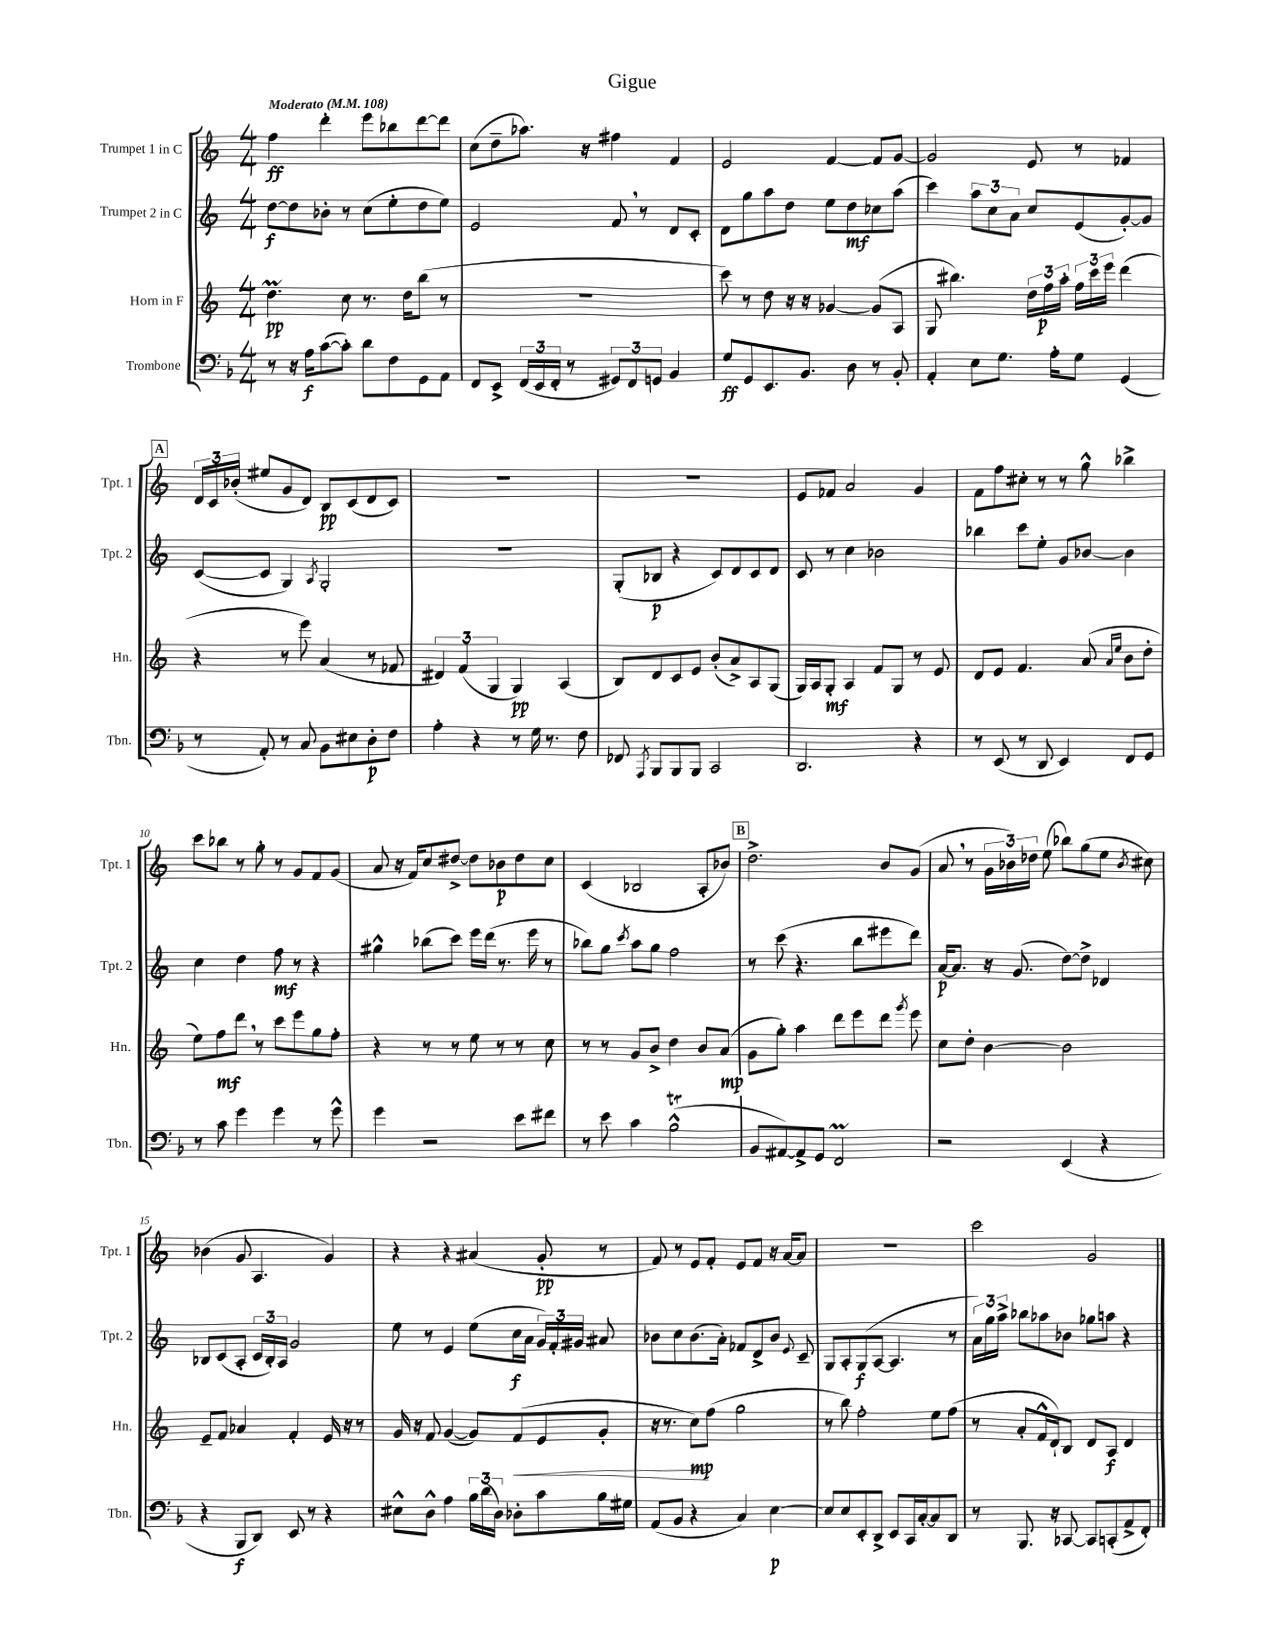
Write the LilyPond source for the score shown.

\header { title = "Gigue" }
<<
\new StaffGroup <<
\new Staff = "s0" \with { instrumentName = "Trumpet 1 in C" shortInstrumentName = "Tpt. 1" } {
    \clef treble \key c \major \numericTimeSignature \time 4/4 \tempo "Moderato" 4 = 108
    \autoBeamOff f''4\ff d'''4-. e'''8[ bes''8 d'''8~ d'''8] |
    c''8[( d''8-- aes''8.]) r16 fis''4 f'4 |
    e'2 f'4~ f'8[ g'8]~ |
    g'2 e'8 r8 fes'4 |
    \mark \markup { \box "A" } \tuplet 3/2 { d'16[ c'16 bes'16]-.( } eis''8[ g'8 d'8]) b8[\pp c'8( d'8 c'8]) |
    R1 |
    R1 |
    e'8[ fes'8] a'2 g'4 |
    f'8[ f''8 cis''8]-. r8 r8 g''8-^ bes''4-> |
    c'''8[ bes''8] r8 g''8-. r8 g'8[ f'8 g'8]( |
    a'8 r16 f'16[) c''8 dis''8]~-> dis''8[ bes'8\p dis''8 c''8] |
    c'4( bes2 a8[-. bes'8]) |
    \mark \markup { \box "B" } d''2.-> b'8[ g'8]( |
    a'8 \breathe r8 \tuplet 3/2 { g'16[ bes'16) des''16] } e''8( bes''8[) g''8( e''8] \acciaccatura { bes'8 } cis''8) |
    bes'4( g'8 a4. g'4) |
    r4 r4 ais'4( g'8-.\pp r8 |
    f'8) r8 e'8[ f'8]-. e'8[ f'8] r16 a'16[~ a'8] |
    R1 |
    c'''2 g'2 \bar "|." |
}
\new Staff = "s1" \with { instrumentName = "Trumpet 2 in C" shortInstrumentName = "Tpt. 2" } {
    \clef treble \key c \major \numericTimeSignature \time 4/4
    \autoBeamOff d''8[~\f d''8 bes'8]-. r8 c''8[( e''8-. d''8 e''8]) |
    e'2 f'8 \breathe r8 d'8[ c'8]-. |
    d'8[ g''8 a''8 d''8] e''8[ d''8\mf ces''8 a''8]( |
    c'''4) \tuplet 3/2 { a''8[ c''8 a'8] } c''8[ e'8( g'8~-.) g'8] |
    \mark \markup { \box "A" } c'8[~( c'8] g4) \acciaccatura { a8 } g2-. |
    R1 |
    g8[-.( bes8]\p r4 c'8[) d'8 c'8 d'8] |
    c'8 r8 c''4 bes'2 |
    bes''4 c'''8[ e''8]-. g'8[ bes'8]~ bes'4 |
    c''4 d''4 f''8\mf r8 r4 |
    gis''4-^ bes''8[( c'''8]) e'''16[ d'''16]( r8. e'''16 r8 |
    bes''8[) g''8] \acciaccatura { c'''8 } a''8[ g''8] f''2 |
    \mark \markup { \box "B" } r8 c'''8( r4. b''8[ eis'''8 d'''8]) |
    a'16[~\p a'8.] r16 g'8.( d''8[~) d''8]-> des'4 |
    bes8[ c'8( a8]-. \tuplet 3/2 { c'16[ bes16-.) a16] } g'2 |
    e''8 r8 e'4 e''8[( c''16\f a'16] \tuplet 3/2 { g'16[) f'16-. gis'16] } ais'8 |
    bes'8[ c''8 bes'8.( a'16]-.) fes'8[ d'8-> bes'8] \appoggiatura { e'8 } c'8-- |
    g8[ a8-. g8\f( a8]~ a4. r8 |
    \tuplet 3/2 { a'16[) g''16 a''16]-> } bes''8[ aes''8 bes'8] ges''8[ a''8] r4 \bar "|." |
}
\new Staff = "s2" \with { instrumentName = "Horn in F" shortInstrumentName = "Hn." } {
    \clef treble \key c \major \numericTimeSignature \time 4/4
    \autoBeamOff d''4.\prall\pp c''8 r8. d''16[ b''8]( r8 |
    r1 |
    c'''8) r8 d''8 r16 r16 ges'4~ ges'8[( a8] |
    g8 bis''4.) \tuplet 3/2 { d''16[ f''16\p a''16]-. } \tuplet 3/2 { f''16[ c'''16 e'''16] } d'''4( |
    \mark \markup { \box "A" } r4 r8 e'''8) a'4( r8 fes'8 |
    \tuplet 3/2 { dis'4) f'4( g4 } g4\pp) a4( |
    b8[) d'8 c'8 e'8] b'8[-.( a'8->) a8 g8]( |
    g16[) a16 g8]-.\mf a4 f'8[ g8] r8 e'8 |
    d'8[ e'8] f'4. a'8( \grace { a'16[ e''16] } b'8[ d''8]-. |
    e''8[) f''8\mf d'''8] \breathe r8 c'''8[ e'''8 g''8 f''8]-. |
    r4 r8 r8 e''8 r8 r8 c''8 |
    r8 r8 g'8[ b'8]-> d''4 b'8[ a'8]\mp( |
    \mark \markup { \box "B" } g'8[ g''8]-.) a''4 d'''8[ e'''8 d'''8] \acciaccatura { g'''8 } e'''8 |
    c''8[ d''8]-. b'4~ b'2 |
    e'8[-- f'8] aes'4 f'4-. e'16 r16 r8 |
    g'16 r16 f'8 g'4~( g'8[) f'8\<( e'8 g'8]-. |
    r16 r8. c''8[\mp\!) f''8]( g''2 |
    r8 b''8) f''2-. e''8[ f''8]( |
    r8 a'8[-. f'16-^ d'16-!) b8] d'8[ a8]\f d'4 \bar "|." |
}
\new Staff = "s3" \with { instrumentName = "Trombone" shortInstrumentName = "Tbn." } {
    \clef bass \key f \major \numericTimeSignature \time 4/4
    \autoBeamOff r8 r16 a16[\f c'8~( c'8]-.) d'8[ f8 g,8 a,8] |
    f,8[ e,8]-> \tuplet 3/2 { f,16[( e,16 f,16]-. } r8 \tuplet 3/2 { gis,8[) f,8 g,8] } bes,4 |
    g8[\ff g,8 e,8. bes,8.] d8 r8 bes,8-. |
    a,4-. e8[ g8.] a16[-. g8] g,4( |
    \mark \markup { \box "A" } r8 a,8-.) r8 c8 bes,8[ eis8 d8-.\p f8] |
    a4-. r4 r8 g16 r8. f8 |
    fes,8 \acciaccatura { a,,8 } bes,,8[ bes,,8 bes,,8] c,2 |
    d,2. r4 |
    r8 e,8( r8 d,8 e,4) f,8[ g,8] |
    r8 c'8 g'4 g'4 r8 g'8-^ |
    g'4 r2 e'8[ fis'8] |
    r8 e'8 c'4 bes2-^\trill( |
    \mark \markup { \box "B" } bes,8[ ais,8~) ais,8-> g,8] f,2\prall |
    r2 e,4( r4 |
    r4 bes,,8[\f d,8]) e,8 r8 r4 |
    eis8[-^ d8]-^ a4 \tuplet 3/2 { bes16[ d'16( d16]) } des8[-. c'8 bes16 gis16] |
    a,8[( bes,8] r4 c4) e4~\p |
    e8[ e8 e,8-. d,8]-> e,8[ c,16 c16~-. c8 d,8] |
    r8 bes,,8. r16 ces,8~ ces,8[ c,8-.( a,8-> f,8]-.) \bar "|." |
}
>>
>>
